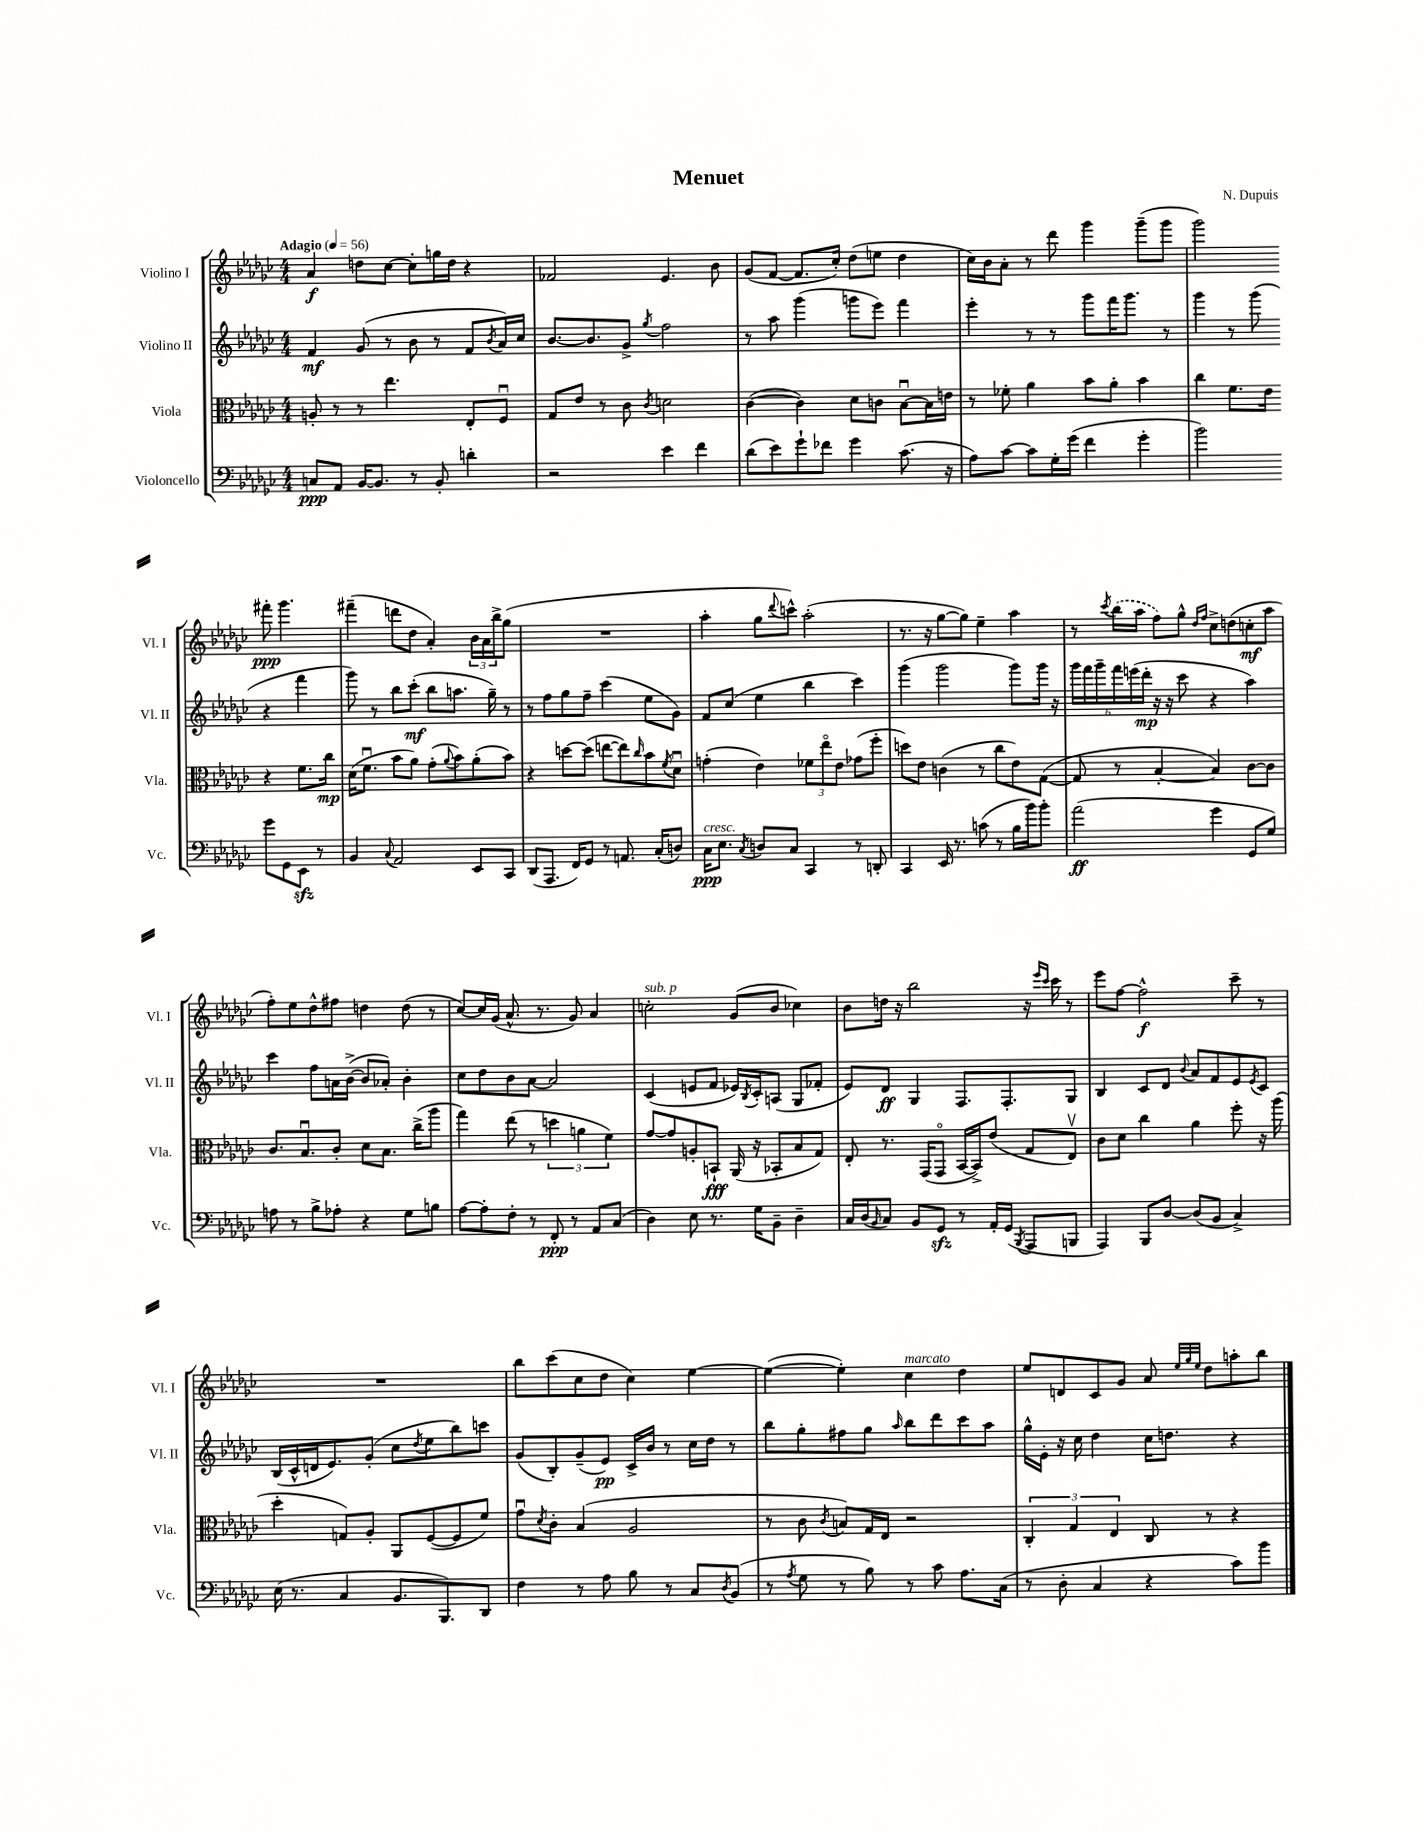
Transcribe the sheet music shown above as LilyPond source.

\header { title = "Menuet" composer = "N. Dupuis" }
<<
\new StaffGroup <<
\new Staff = "s0" \with { instrumentName = "Violino I" shortInstrumentName = "Vl. I" } {
    \clef treble \key ges \major \numericTimeSignature \time 4/4 \tempo "Adagio" 4 = 56
    aes'4\f d''8 ces''8~ ces''8-. g''16 d''16 r4 |
    fes'2 ees'4. bes'8 |
    ges'8( f'8~ f'8. ces''16-.) des''8( e''8 des''4 |
    ces''16) bes'16 aes'8-. r8 des'''8 ges'''4 ges'''8--( ges'''8 |
    ges'''2) fis'''8-.\ppp ges'''4. |
    fis'''4--( d'''8 des''8 aes'4-.) \tuplet 3/2 { bes'16 aes'16 bes''16-> } ges''8( |
    R1 |
    aes''4-. ges''8 \appoggiatura { des'''8 } c'''8-^) aes''2-.( |
    r8. r16 ges''8~ ges''8) ees''4-- aes''4 |
    r8 \acciaccatura { ces'''8 } \once \slurDashed bes''16( aes''16 f''8) ges''8-^ \grace { des''16 f''16 } ces''8-> d''8( c''8-.\mf aes''8 |
    f''8-.) ees''8 des''8-^ fis''8 d''4 d''8( r8 |
    ces''8~) ces''16 ges'16( aes'8.-^ r8. ges'8) aes'4 |
    c''2-.^\markup { \italic "sub. p" } ges'8( bes'8 ces''4) |
    bes'8 d''16 r16 bes''2 r16 \grace { ees'''16 ces'''16 } ces'''16 r8 |
    ees'''8 f''8~ f''2-^\f ces'''8-- r8 |
    R1 |
    bes''8 ces'''8( ces''8 des''8 ces''4) ees''4~ |
    ees''4~( ees''4-.) ces''4^\markup { \italic "marcato" } des''4 |
    ees''8 d'8 ces'8 ges'8 aes'8 \grace { ees''32 ges''32 ees''32 } des''8 a''8-. bes''8 \bar "|." |
}
\new Staff = "s1" \with { instrumentName = "Violino II" shortInstrumentName = "Vl. II" } {
    \clef treble \key ges \major \numericTimeSignature \time 4/4
    f'4\mf ges'8( r8 bes'8 r8 f'8 \acciaccatura { bes'8 } aes'16) ces''16 |
    bes'8.~ bes'8. ges'8-> \acciaccatura { ges''8 } f''2 |
    r8 aes''8 ges'''4( g'''8 ees'''8) f'''4 |
    ees'''4-. r8 r8 ges'''8 f'''16 ges'''8. r8 |
    ges'''4 r8 ges'''8( r4 f'''4 |
    ges'''8) r8 bes''8 ces'''8-.\mf( bes''8 a''8. ges''16--) r8 |
    r8 f''8 ges''8 f''8-- ces'''4( ees''8 ges'8) |
    f'8 ces''8( ees''4 bes''4 ces'''4) |
    ges'''4( ges'''2 ges'''8) ges'''16 r16 |
    \tuplet 6/4 { ges'''16 f'''16 ges'''16-- f'''16 e'''16( des'''16-.\mp } r16 r16 ces'''8 r4 aes''4) |
    ces'''4 f''8 a'16 bes'16~->( bes'8 aes'8-.) bes'4-. |
    ces''8 des''8 bes'8 aes'8~ aes'2 |
    ces'4( e'8 f'8 ees'16) \acciaccatura { bes8 } ces'16-. a8( ges8 fes'8-. |
    ees'8) des'8\ff ges4 f8. f8.-. ges8 |
    bes4 ces'8 des'8 \appoggiatura { bes'8 } aes'8 f'8 ees'8 \acciaccatura { ees'8 } ces'8 |
    bes16( ces'16-^ d'16 ees'8.) ges'8-.( ces''8 \acciaccatura { des''8 } ees''8 bes''8) c'''8 |
    ges'8( bes8-.) ges'8--( ees'8\pp) ces'16-> bes'16 r8 ces''16 des''16 r8 |
    bes''8 ges''8-. fis''8 ges''8 \grace { aes''16 } bes''8 des'''8 ces'''8 aes''8 |
    ges''16-^ ees'16-. r16 ces''16 des''4 ces''16 d''8. r4 \bar "|." |
}
\new Staff = "s2" \with { instrumentName = "Viola" shortInstrumentName = "Vla." } {
    \clef alto \key ges \major \numericTimeSignature \time 4/4
    a8-. r8 r8 ees''4. ees8-. f8\downbow |
    ges8 ees'8 r8 ces'8 \acciaccatura { ces'8 } d'2 |
    ces'4~( ces'4) des'8 c'8 bes8~\downbow bes16 e'16 |
    r8 fes'8-. aes'4 bes'8 aes'8-. bes'4 |
    ces''4 f'8. ees'16 r4 f'8. ces''16\mp |
    des'16( f'8.\downbow bes'8 aes'8) ges'8-.( \appoggiatura { aes'8 } bes'8) aes'8-.( bes'8) |
    r4 d''8~ d''8( e''8~ e''8) \grace { ces''16 } bes'8 \acciaccatura { f'8 } des'8\downbow |
    g'4-.( ees'4) \tuplet 3/2 { fes'8 ees''8\flageolet ees'8 } ges'8( f''8-. |
    d''8) ees'8 c'4( r8 ces''8 ees'8) ges8~( |
    ges8 r8 bes4~-. bes4) ces'8~ ces'8 |
    ces'8. bes8.\downbow ces'8-. des'8 bes8. ces''16->( aes''8 |
    ges''4) ees''8( r8 \tuplet 3/2 { d''4 a'4 f'4) } |
    ges'8~ ges'8 a8-. b,8-!\fff aes,16( r16 bes,8-. bes8 ges8) |
    ees8-. r8. ges,16( ges,8\flageolet bes,16~ bes,16->) ees'8( ges8 ees8\upbow) |
    ces'8 des'8 ces''4 aes'4 f''8-. r16 aes''16( |
    des''4-. g8) aes8-. aes,8 f8~( f8 f'8) |
    ges'8\downbow \acciaccatura { des'8 } ces'8-. bes4( aes2 |
    r8 ces'8 \acciaccatura { ces'8 } b8) ges16 ees16 r2 |
    \tuplet 3/2 { ces4-. ges4 ees4 } ces8 r8 r4 \bar "|." |
}
\new Staff = "s3" \with { instrumentName = "Violoncello" shortInstrumentName = "Vc." } {
    \clef bass \key ges \major \numericTimeSignature \time 4/4
    c8\ppp aes,8 bes,16~ bes,8. r8 bes,8-. d'4-. |
    r2 ees'4 f'4 |
    des'8( ees'8) ges'8-! fes'8 ges'4 ces'8.( r16 |
    aes8) ces'8~ ces'8 ges16-. ges'16( f'4 ges'4-. |
    bes'2) ges'8 ges,8 ees,8\sfz r8 |
    bes,4 \appoggiatura { ces8 } aes,2 ees,8 ces,8 |
    des,8( aes,,8. f,16) ges,8 r8 a,8. ces16-.( d8) |
    ces16\ppp^\markup { \italic "cresc." } ees8. \acciaccatura { ces8 } d8 ces8 ces,4 r8 d,8-. |
    ces,4 ees,16 r8. c'8( r8 bes16 bes'16) bes'8-. |
    aes'2\ff( ges'4 ges,8 ges8) |
    a8 r8 bes8-> aes8-. r4 ges8 b8 |
    aes8~ aes8-. f8-. r8 f,8-.\ppp r8 aes,8 ces8( |
    des4) ees8 r8. ges16 bes,8-- des4-- |
    ces16 des16( \grace { bes,16 } ces8) bes,8 ges,8\sfz r8 aes,16-. ges,16( \acciaccatura { bes,,8 } aes,,8 b,,8 |
    aes,,4) bes,,8 des8~ des8( bes,8 ces4->) |
    ees16( r8. ces4 bes,8. bes,,8.) des,8 |
    f4 r8 aes8 bes8 r8 ces8 \acciaccatura { des8 } bes,8( |
    r8 \acciaccatura { aes8 } ges8 r8 bes8) r8 ces'8 aes8. ces16( |
    r8 des8-. ces4 r4 ces'8) bes'8 \bar "|." |
}
>>
>>
\layout { \context { \Score \remove "Bar_number_engraver" } }
